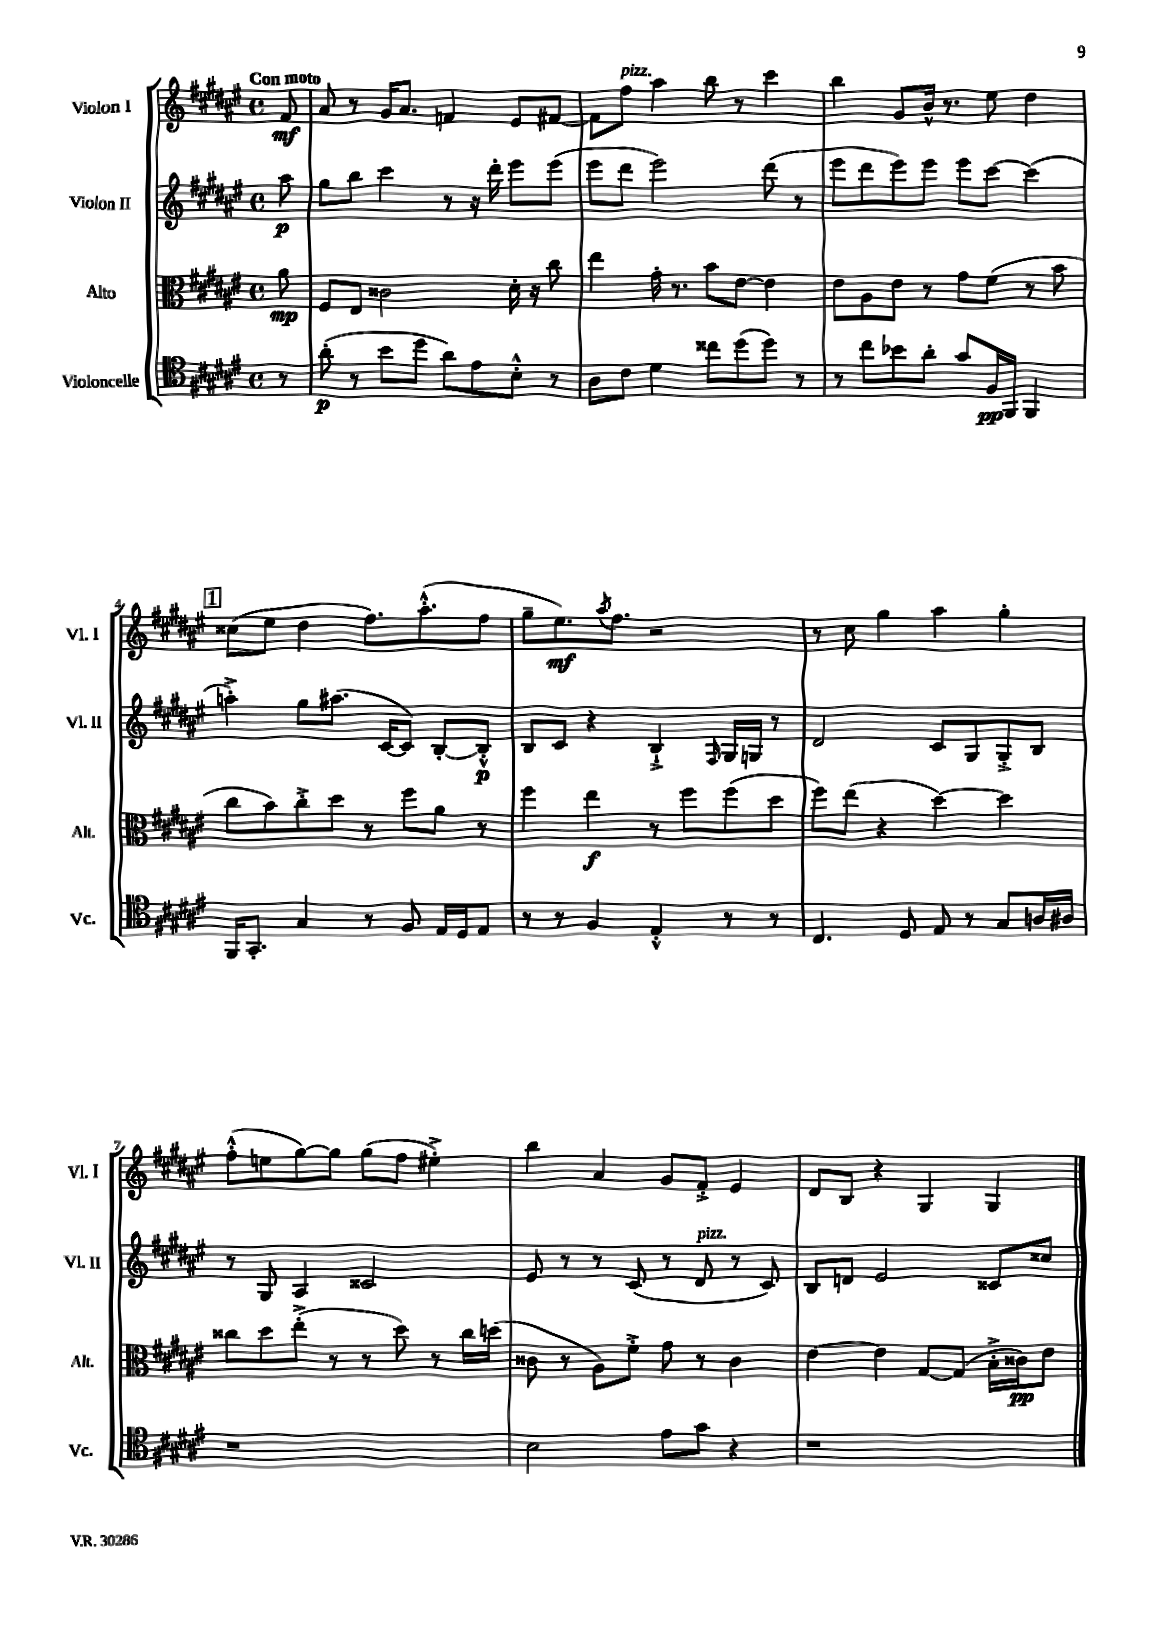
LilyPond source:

<<
\new StaffGroup <<
\new Staff = "s0" \with { instrumentName = "Violon I" shortInstrumentName = "Vl. I" } {
    \clef treble \key fis \major \defaultTimeSignature \time 4/4 \partial 8 \tempo "Con moto"
    fis'8\mf |
    ais'8 r8 gis'16 ais'8. f'4 eis'8 fis'8~ |
    fis'8 fis''8^\markup { \italic "pizz." } ais''4 b''8 r8 cis'''4 |
    b''4 gis'8 b'16-^ r8. eis''8 dis''4 |
    \mark \markup { \box "1" } cisis''8( eis''8 dis''4 fis''8.) ais''8.-.-^( fis''8 |
    gis''8-- eis''8.\mf) \acciaccatura { ais''8 } fis''8. r2 |
    r8 cis''8 gis''4 ais''4 gis''4-. |
    fis''8-.-^( e''8 gis''8~) gis''8 gis''8( fis''8 eis''4-.->) |
    b''4 ais'4 gis'8 fis'8-.-> eis'4 |
    dis'8 b8 r4 gis4 gis4 \bar "|." |
}
\new Staff = "s1" \with { instrumentName = "Violon II" shortInstrumentName = "Vl. II" } {
    \clef treble \key fis \major \defaultTimeSignature \time 4/4 \partial 8
    ais''8\p |
    gis''8 b''8 cis'''4 r8 r16 dis'''16-. eis'''8 eis'''8( |
    eis'''8 dis'''8 eis'''2) dis'''8( r8 |
    eis'''8 dis'''8 eis'''8) eis'''8 eis'''8 cis'''8~ cis'''4( |
    \mark \markup { \box "1" } a''4-.->) gis''8 ais''8.( cis'16~ cis'8) b8~-. b8-.-^\p |
    b8 cis'8 r4 b4-!-> \grace { fis16 } gis16 g16 r8 |
    dis'2 cis'8 gis8 gis8-.-> b8 |
    r8 gis8 ais4 cisis'2 |
    eis'8 r8 r8 cis'8( r8 dis'8^\markup { \italic "pizz." } r8 cis'8) |
    b8 d'8 eis'2 cisis'8 cisis''8 \bar "|." |
}
\new Staff = "s2" \with { instrumentName = "Alto" shortInstrumentName = "Alt." } {
    \clef alto \key fis \major \defaultTimeSignature \time 4/4 \partial 8
    ais'8\mp |
    fis8 eis8 cisis'2 dis'16-. r16 cis''8 |
    eis''4 gis'16-. r8. b'8 eis'8~ eis'4 |
    eis'8 ais8 eis'8 r8 gis'8 fis'8( r8 b'8 |
    \mark \markup { \box "1" } cis''8 b'8) cis''8-.-> dis''8 r8 fis''8 ais'8 r8 |
    fis''4 eis''4\f r8 fis''8 fis''8( dis''8 |
    fis''8) eis''8( r4 dis''4~) dis''4 |
    cisis''8 dis''8 eis''8-.->( r8 r8 dis''8) r8 cisis''16 d''16( |
    cisis'8 r8 ais8) fis'8-.-> gis'8 r8 cisis'4 |
    eis'4~ eis'4 gis8~ gis8( b16-.-> cisis'16\pp) eis'8 \bar "|." |
}
\new Staff = "s3" \with { instrumentName = "Violoncelle" shortInstrumentName = "Vc." } {
    \clef tenor \key fis \major \defaultTimeSignature \time 4/4 \partial 8
    r8 |
    ais'8-.\p( r8 b'8 dis''8 ais'8) eis'8 b8-.-^ r8 |
    ais8 cis'8 dis'4 cisis''8 dis''8( dis''8) r8 |
    r8 cis''8 bes'8 ais'8-. gis'8 fis16\pp fis,16 fis,4 |
    \mark \markup { \box "1" } fis,16 gis,8.-. gis4 r8 fis8 eis16 dis16 eis8 |
    r8 r8 fis4 eis4-.-^ r8 r8 |
    cis4. dis8 eis8 r8 gis8 a16 ais16 |
    r1 |
    b2 eis'8 gis'8 r4 |
    r1 \bar "|." |
}
>>
>>
